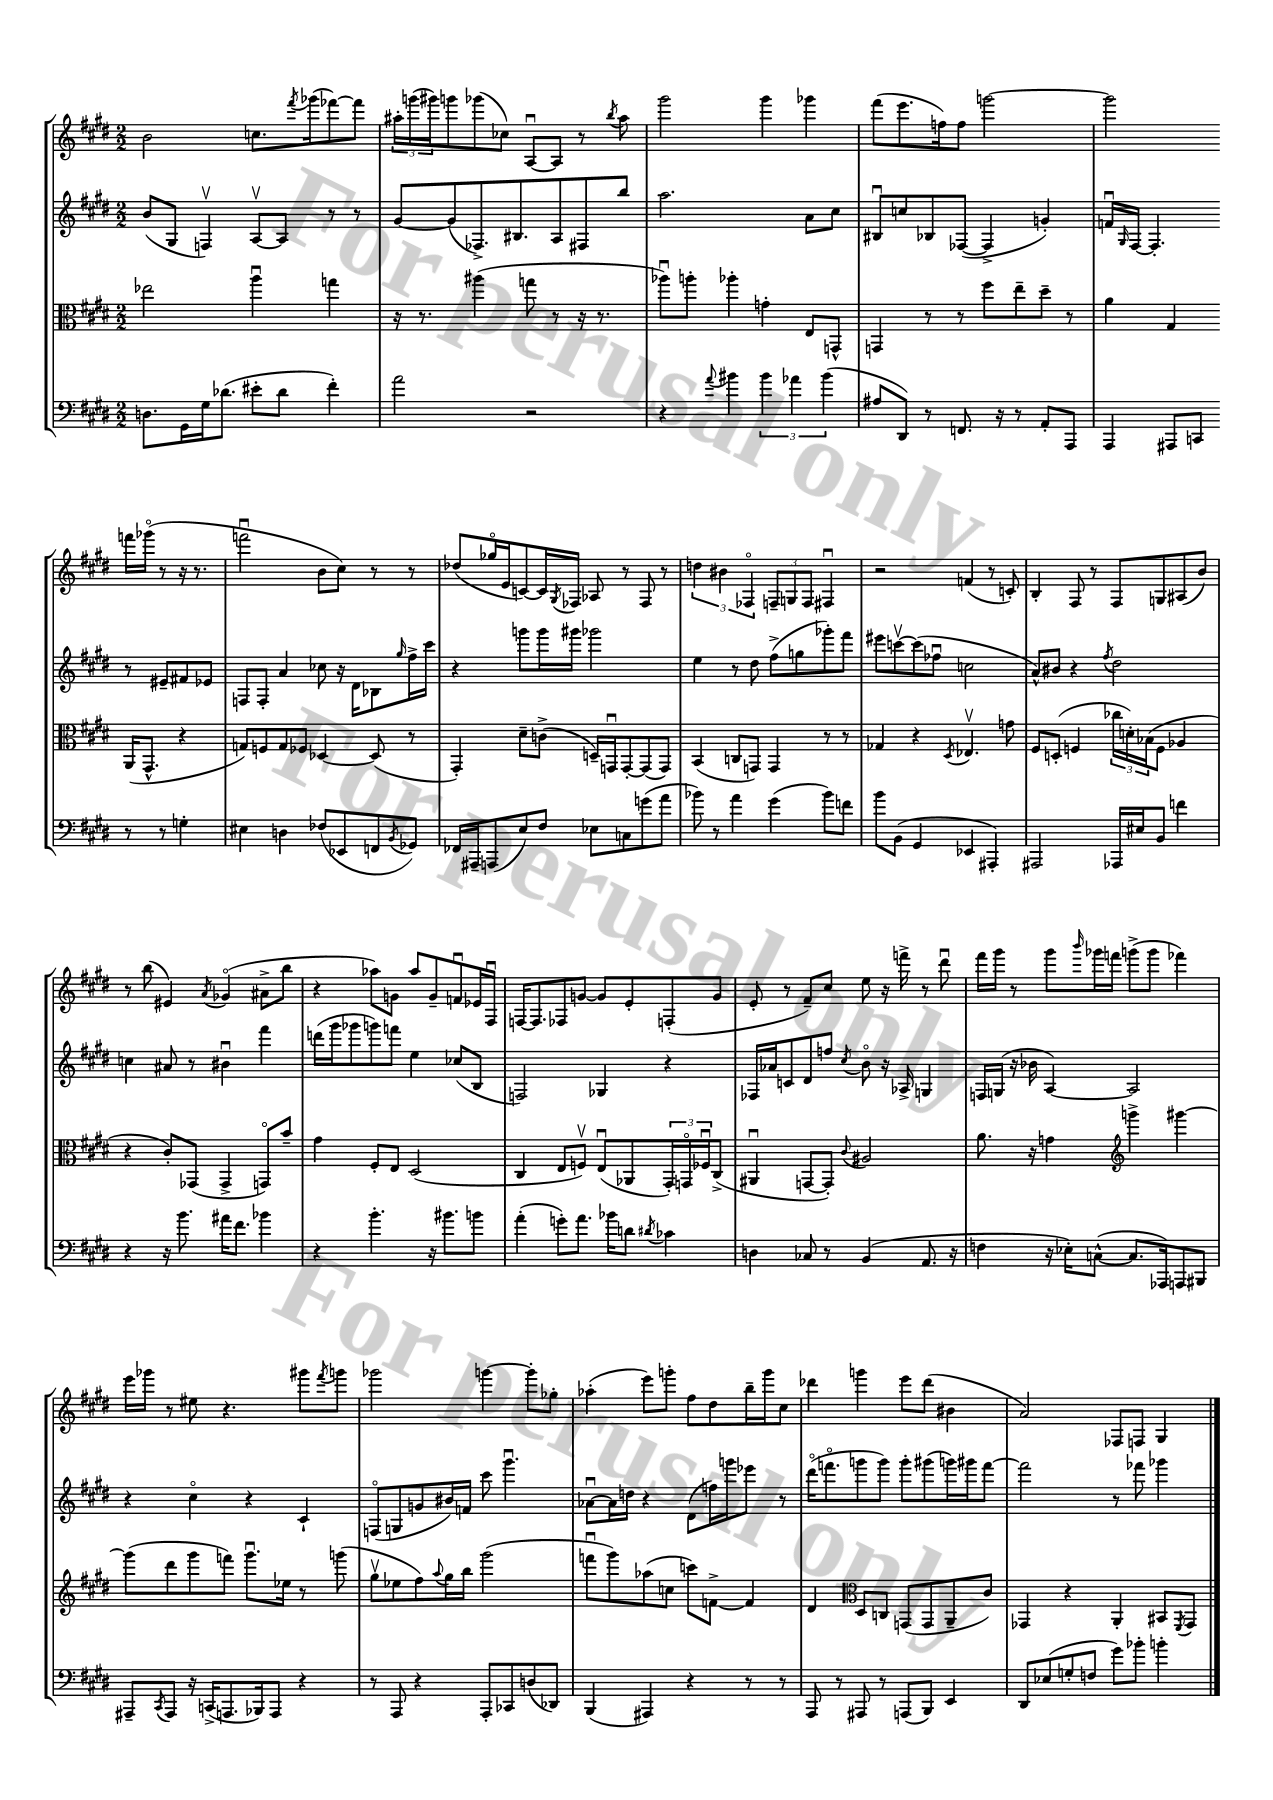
<<
\new StaffGroup <<
\new Staff = "s0" {
    \clef treble \key e \major \numericTimeSignature \time 2/2
    b'2 c''8. \acciaccatura { fis'''8 } ges'''16( fes'''8~) fes'''8 |
    \tuplet 3/2 { ais''16-. g'''16( gis'''16) } g'''8 ges'''8( ces''8) a8~\downbow a8 r8 \acciaccatura { b''8 } ais''8 |
    gis'''2 gis'''4 ges'''4 |
    fis'''8( e'''8. f''16) f''8 g'''2~ |
    g'''2 f'''16 ges'''16\flageolet( r8 r16 r8. |
    f'''2\downbow b'8 cis''8) r8 r8 |
    des''8( ges''16\flageolet e'16 c'8~) c'16 \acciaccatura { gis8 } fes16 aes8 r8 fes8 r8 |
    \tuplet 3/2 { d''4 bis'4 fes4\flageolet } \tuplet 3/2 { f8-- g8 f8 } fis4\downbow |
    r2 f'4( r8 c'8-.) |
    b4-. fis8 r8 fis8 g8 ais8( b'8) |
    r8 b''8( eis'4) \acciaccatura { a'8 } ges'4\flageolet( ais'8-> b''8 |
    r4 aes''8) g'8 aes''8 g'8-- f'8\downbow ees'16 fis16\downbow |
    f16~ f8. fes8 g'8~ g'8 e'8-. f8-.( g'8 |
    e'8-. r8 fis'8--) cis''8 e''8 r16 f'''16-> r8 dis'''8\downbow |
    fis'''16 gis'''16 r8 gis'''8 \grace { b'''16 } ges'''16 f'''16 g'''8->( g'''8 fes'''4) |
    e'''16 ges'''16 r8 eis''8 r4. gis'''8 \acciaccatura { fis'''8 } g'''8 |
    ges'''2 g'''4~ g'''8-. ges''8-. |
    aes''4-.( e'''8) g'''8-. fis''8 dis''8 b''16-- g'''16 cis''8 |
    des'''4 g'''4 e'''8 des'''8( bis'4 |
    a'2) fes8 f8 gis4 \bar "|." |
}
\new Staff = "s1" {
    \clef treble \key e \major \numericTimeSignature \time 2/2
    b'8( gis8 f4\upbow) a8~\upbow a8 r8 r8 |
    gis'8~ gis'8( fes8.->) bis8. a8 fis8 b''8 |
    a''2. a'8 cis''8 |
    bis8\downbow c''8 bes8 fes8~( fes4-> g'4-.) |
    f'16\downbow \grace { gis16 } fis16~ fis4.-. r8 eis'8-- fis'8 ees'8 |
    f8 f8-. a'4 ces''8 r16 dis'16 bes8 \grace { gis''16 } fis''16-> cis'''16 |
    r4 g'''8 g'''16 gis'''16 ges'''2 |
    e''4 r8 dis''8 fis''8->( g''8 ges'''8-.) fis'''8 |
    eis'''8 c'''8~\upbow c'''8( fes''8\downbow c''2 |
    a'8-^) bis'8 r4 \acciaccatura { fis''8 } dis''2 |
    c''4 ais'8 r8 bis'4\downbow fis'''4 |
    d'''16( gis'''16 ges'''8 g'''8) f'''8 e''4 ces''8( b8 |
    f2) ges4 r4 |
    fes16 aes'16 c'8 dis'8 f''8 \acciaccatura { cis''8 } b'8\flageolet r16 aes16-> g4 |
    f16 g16( r16 bes'16 a4~) a2 |
    r4 cis''4\flageolet r4 cis'4-! |
    f8\flageolet( g8 g'8 bis'16) f'16 cis'''8 gis'''4.\downbow |
    aes'8~\downbow aes'16 d''16 r4 dis'8( f''16) g'''16 ees'''8 r8 |
    dis'''16\flageolet( f'''8.\flageolet g'''8 g'''8) g'''8-. gis'''8( g'''16) gis'''16 f'''8~ |
    f'''2 r8 fes'''8 ges'''4 \bar "|." |
}
\new Staff = "s2" {
    \clef alto \key e \major \numericTimeSignature \time 2/2
    ees''2 a''4\downbow g''4 |
    r16 r8. ais''4( g''8 r8 r16 r8. |
    aes''8\downbow) a''8-. aes''4-. g'4-. e8 g,8-^ |
    g,4 r8 r8 fis''8 e''8-- dis''8-- r8 |
    a'4 gis4 a,16( gis,8.-^ r4 |
    g8) f8 g8 fes8 des4~ des8( r8 |
    gis,4-.) dis'8-- c'8->( d16--) g,16\downbow g,8~-. g,8( g,8) |
    b,4( c8 g,8) g,4 r8 r8 |
    ges4 r4 \acciaccatura { dis8 } ees4.\upbow g'8 |
    fis8 d8-.( f4 \tuplet 3/2 { ces''16 d'16-.) bes16( } f8 aes4 |
    r4 cis'8-.) ges,8( ges,4-> g,8\flageolet) b'8-- |
    gis'4 fis8-. e8 dis2( |
    cis4 e8 f8\upbow) e8\downbow( aes,8 \tuplet 3/2 { gis,16-.) g,16\flageolet fes16\downbow } cis8->( |
    ais,4\downbow g,8~ g,8-.) \appoggiatura { cis'8 } ais2 |
    a'8. r16 g'4 \clef treble g'''4-> gis'''4~ |
    gis'''8( dis'''8 gis'''8 f'''8) gis'''8.\downbow ees''16 r8 g'''8( |
    gis''8\upbow ees''8 fis''8) \appoggiatura { a''8 } gis''16 b''16 gis'''2( |
    f'''8\downbow gis'''8) aes''8( c''8 c'''8) f'8~-> f'4 |
    dis'4 \clef alto dis8 c8 g,8( g,8 a,8-- cis'8) |
    ges,4 r4 a,4-. bis,8 \acciaccatura { fis,8 } ges,8 \bar "|." |
}
\new Staff = "s3" {
    \clef bass \key e \major \numericTimeSignature \time 2/2
    d8. gis,16 gis16 des'8.( eis'8-. des'8 fis'4-.) |
    a'2 r2 |
    r4 \appoggiatura { a'8 } bis'4 \tuplet 3/2 { bis'4 aes'4 bis'4( } |
    ais8 dis,8) r8 f,8. r16 r8 a,8-. a,,8 |
    a,,4 ais,,8 c,8 r8 r8 g4-. |
    eis4 d4 fes8( ees,8 f,8 \acciaccatura { b,8 } ges,8) |
    fes,16 ais,,16-- a,,8( e8) fis8 ees8 c8 g'8( a'8 |
    bes'8) r8 a'4 gis'4( bes'8) f'8 |
    b'8 b,8( gis,4 ees,4 ais,,4-.) |
    ais,,2 aes,,16 eis16 b,8 f'4 |
    r4 r16 b'8. ais'16 fis'8. bes'4 |
    r4 b'4.-. r16 bis'8. b'8 |
    a'4-.( g'8-.) a'8. bes'16 d'8 \acciaccatura { dis'8 } ces'4 |
    d4 ces8 r8 b,4( a,8. r16 |
    f4 r16 ees16-.) c8~-^( c8. aes,,16) a,,8 bis,,8 |
    ais,,8-- \acciaccatura { cis,8 } ais,,8 r16 c,16->( a,,8. bes,,16) a,,8 r4 |
    r8 a,,8 r4 a,,8-. ces,8 d8( des,8) |
    b,,4( ais,,4) r4 r8 r8 |
    a,,8 r8 ais,,8 r8 a,,8( b,,8) e,4 |
    dis,8 ees8( g8-. f8 gis'8) bes'8-. b'4-. \bar "|." |
}
>>
>>
\layout { \context { \Score \remove "Bar_number_engraver" } }
